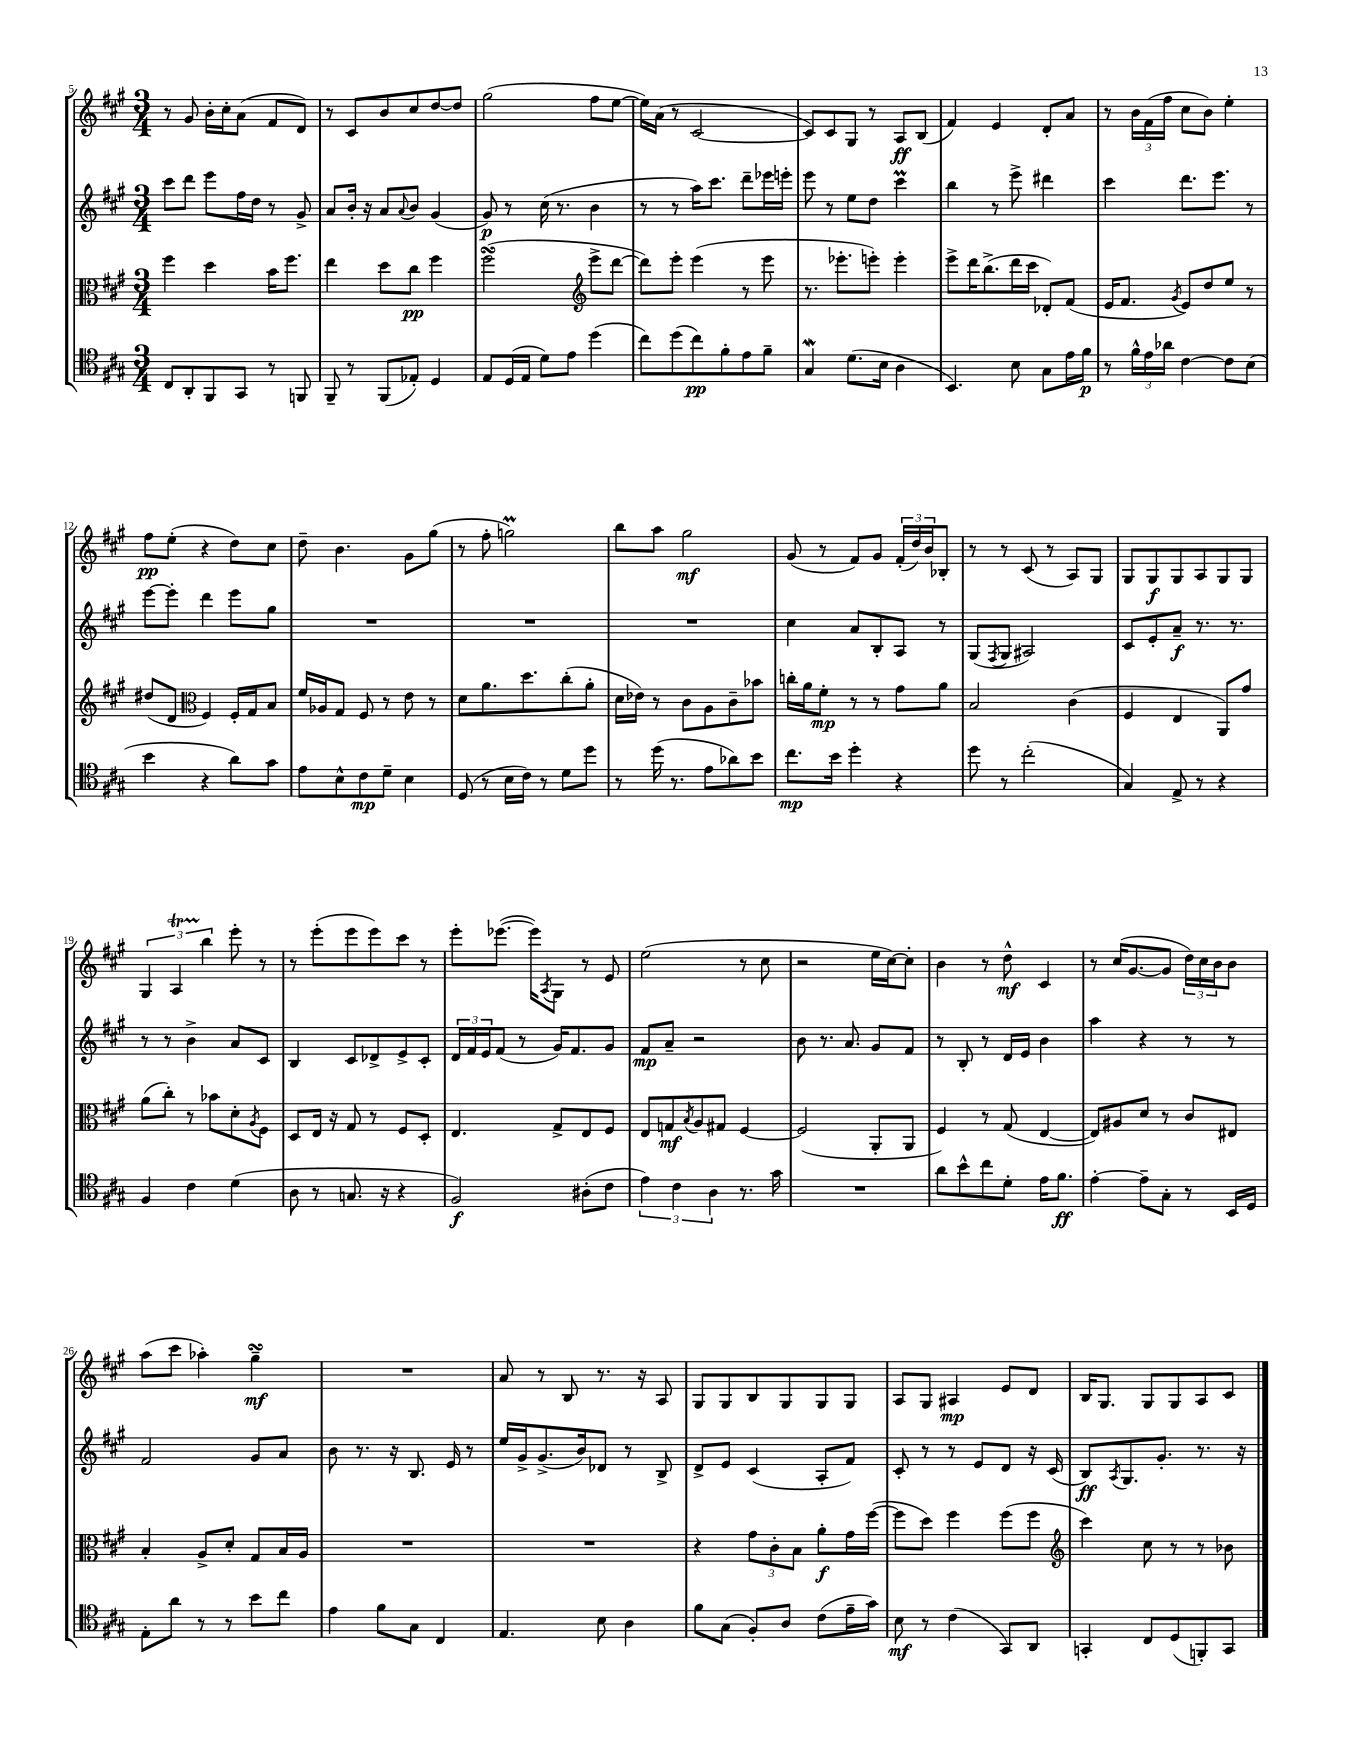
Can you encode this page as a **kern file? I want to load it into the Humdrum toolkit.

**kern	**kern	**kern	**kern
*staff4	*staff3	*staff2	*staff1
*clefC4	*clefC3	*clefG2	*clefG2
*k[f#c#g#]	*k[f#c#g#]	*k[f#c#g#]	*k[f#c#g#]
*M3/4	*M3/4	*M3/4	*M3/4
8C#	4ff#	8ccc#	8r
8AA'	.	8ddd	8g#
8FF#	4dd	8eee	16b'
.	.	.	16cc#'
8GG#	.	16ff#	(8a
.	.	16dd	.
8r	16b	8r	8f#
.	8.ff#	.	.
8FF	.	8g#^	8d)
=	=	=	=
8FF#~	4ee	8a	8r
8r	.	16b'	8c#
.	.	16r	.
(8FF#	8dd	8a	8b
.	.	8qqa	.
8E-')	8cc#	8b	8cc#
4D	4ff#	(4g#	[8dd
.	.	.	8dd]
=	=	=	=
8E	(2ff#	8g#)	(2gg#
(16D	.	8r	.
16E	.	.	.
8d)	.	(16cc#	.
.	.	8.r	.
8e	.	.	.
*	*clefG2	*	*
(4dd	8eee^	4b	8ff#
.	[8ddd	.	[8ee
=	=	=	=
8cc#)	8ddd])	8r	16ee])
.	.	.	(16a
(8dd	8eee'	8r	8r
8cc#)	(4eee	16aa)	[2c#
.	.	8.ccc#	.
8f#'	.	.	.
8e	8r	8ddd~	.
8f#~	8eee	16eee-	.
.	.	16eee'	.
=	=	=	=
4G#	8.r	8eee	8c#])
.	.	8r	8c#
.	8.eee-'	.	.
(8.d	.	8ee	8G#
.	8eee')	8dd	8r
16B	.	.	.
4A	4eee'	4ccc#	8A
.	.	.	(8B
=	=	=	=
4.BB)	8eee^	4bb	4f#)
.	16ddd	.	.
.	(8.bb^	.	.
.	.	8r	4e
8B	16ddd	8eee^	.
.	16ccc#	.	.
8G#	8d-')	4ddd#	8d'
16e	(8f#	.	8a
16f#	.	.	.
=	=	=	=
8r	16e	4ccc#	8r
.	8.f#	.	.
24f#^^	.	.	24b
24e	.	.	(24f#
24a-	.	.	24ff#
.	8qg#	.	.
[4c#	8e)	8.ddd	8cc#
.	8dd	.	8b)
.	.	8.eee	.
8c#]	8ee	.	4ee'
(8B	8r	8r	.
=	=	=	=
4b	(8dd#	[8eee	8ff#
.	8d	8eee']	(8ee'
*	*clefC3	*	*
4r	4F#)	4ddd	4r
8a)	16F#'	8eee	8dd)
.	16G#	.	.
8g#	8B	8gg#	8cc#
=	=	=	=
8e	16f#	2.r	8dd~
.	16A-	.	.
8B^^	8G#	.	4.b
8c#	8F#	.	.
8d~	8r	.	.
4B	8e	.	8g#
.	8r	.	(8gg#
=	=	=	=
(8D	8d	2.r	8r
8r	8.a	.	8ff#'
16B	.	.	2gg)
16c#)	8.dd	.	.
8r	.	.	.
8d	(8cc#'	.	.
8dd	8a'	.	.
=	=	=	=
8r	16d	2.r	8bb
.	16e-)	.	.
(16dd	8r	.	8aa
8.r	.	.	.
.	8c#	.	2gg#
8e	8A	.	.
8a-)	8c#~	.	.
8b	8b-	.	.
=	=	=	=
8.cc#	16cc'	4cc#	(8g#
.	16a	.	.
.	8f#'	.	8r
16b	.	.	.
4dd'	8r	8a	8f#)
.	8r	8B'	8g#
4r	8g#	8A	(24f#'
.	.	.	24dd)
.	.	.	24b
.	8a	8r	8B-'
=	=	=	=
8dd	2B	(8G#	8r
.	.	8qF#	.
8r	.	8G#	8r
(2cc#'	.	2A#)	(8c#
.	.	.	8r
.	(4c#	.	8A)
.	.	.	8G#
=	=	=	=
4G#)	4F#	8c#	8G#
.	.	8e'	8G#
8E^	4E	8a~	8G#
8r	.	8.r	8A
4r	8AA)	.	8G#
.	.	8.r	.
.	8g#	.	8G#
=	=	=	=
4F#	(8a	8r	6G#
.	8cc#')	8r	.
.	.	.	6A
4c#	8r	4b^	.
.	.	.	6bb
.	8b-	.	.
(4d	8d'	8a	8eee'
.	8qA	.	.
.	8F#	8c#	8r
=	=	=	=
8A	8D	4B	8r
8r	16E	.	(8eee'
.	16r	.	.
8.G	8G#	8c#	8eee
.	8r	8d-^	8eee)
16r	.	.	.
4r	8F#	8e^	8ccc#
.	8D'	8c#'	8r
=	=	=	=
2F#)	4.E	24d	8eee'
.	.	24f#	.
.	.	24e	.
.	.	(8f#	([8.eee-
.	.	8r	.
.	.	.	16eee-])
.	.	.	8qA
.	8G#^	16g#)	8G#
.	.	8.f#	.
(8A#'	8E	.	8r
8c#	8F#	8g#	8e
=	=	=	=
6e)	8E	8f#	(2ee
.	8G	8a~	.
6c#	.	.	.
.	8qB	.	.
.	8A	2r	.
6A	.	.	.
.	8G#	.	.
8.r	[4F#	.	8r
.	.	.	8cc#
16g#	.	.	.
=	=	=	=
2.r	(2F#]	8b	2r
.	.	8.r	.
.	.	8.a	.
.	8AA'	8g#	16ee
.	.	.	[16cc#)
.	8AA	8f#	8cc#']
=	=	=	=
8a	4F#)	8r	4b
8b^^	.	8B'	.
8cc#	8r	8r	8r
8d'	(8G#	16d	8dd^^
.	.	16e	.
16e	[4E	4b	4c#
8.f#	.	.	.
=	=	=	=
[4e'	8E])	4aa	8r
.	8A#	.	(16cc#
.	.	.	[8.g#
8e~]	8d	4r	.
8G#'	8r	.	8g#]
8r	8c#	8r	24dd)
.	.	.	24cc#
.	.	.	24b
16BB	8E#	8r	8b
16D	.	.	.
=	=	=	=
8E'	4B'	2f#	(8aa
8a	.	.	8ccc#
8r	8A^	.	4aa-')
8r	8d'	.	.
8b	8G#	8g#	4gg#~
8cc#	16B	8a	.
.	16A	.	.
=	=	=	=
4e	2.r	8b	2.r
.	.	8.r	.
8f#	.	.	.
.	.	16r	.
8G#	.	8.B	.
4C#	.	.	.
.	.	16e	.
.	.	8r	.
=	=	=	=
4.E	2.r	16ee	8a
.	.	16g#^	.
.	.	(8.g#^	8r
.	.	.	8B
.	.	16b)	.
8B	.	8d-	8.r
4A	.	8r	.
.	.	.	16r
.	.	8B^	8A
=	=	=	=
8f#	4r	8d^	8G#
(8G#	.	8e	8G#
8F#')	12g#	(4c#	8B
.	12c#'	.	.
8A	.	.	8G#
.	12B	.	.
(8c#	8a'	8A'	8G#
16e~	16g#	8f#)	8G#
16g#)	([16ff#	.	.
=	=	=	=
8B	8ff#]	8c#'	8A
8r	8dd)	8r	8G#
(4c#	4ff#	8r	4A#
.	.	8e	.
8GG#)	(8ff#	8d	8e
8AA	8ff#	16r	8d
.	.	(16c#	.
=	=	=	=
*	*clefG2	*	*
4GG'	4ccc#)	8B)	16B
.	.	.	8.G#
.	.	8qA	.
.	.	8.G#	.
8C#	8cc#	.	8G#
.	.	8.g#'	.
(8D	8r	.	8G#
8FF')	8r	8.r	8A
8GG	8b-	.	8c#
.	.	16r	.
==	==	==	==
*-	*-	*-	*-
